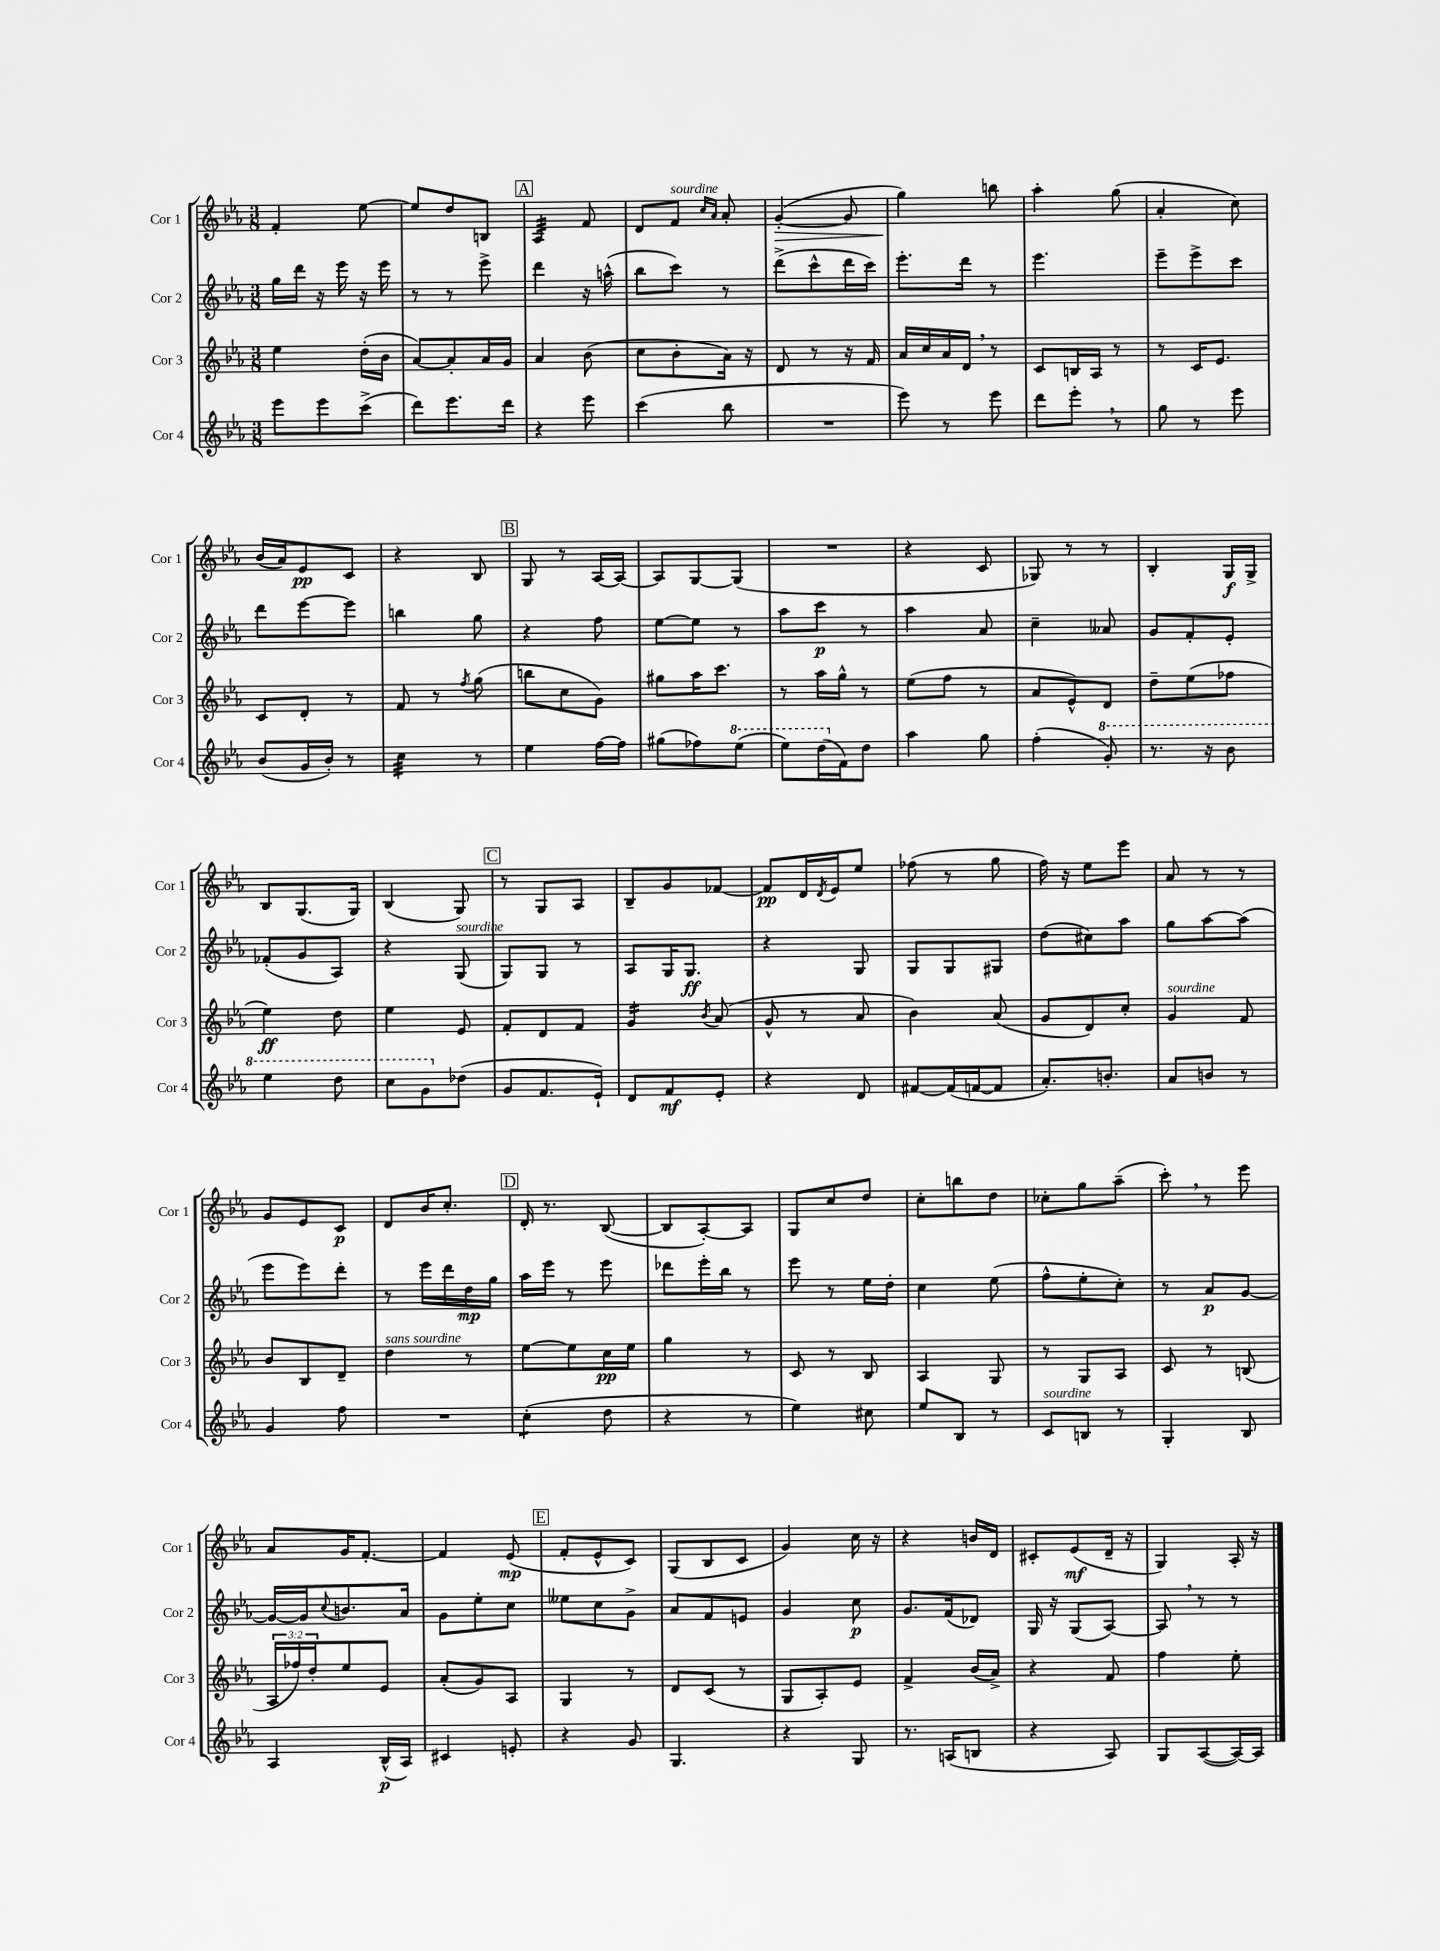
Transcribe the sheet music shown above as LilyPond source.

<<
\new StaffGroup <<
\new Staff = "s0" \with { instrumentName = "Cor 1" shortInstrumentName = "Cor 1" } {
    \clef treble \key ees \major \numericTimeSignature \time 3/8
    f'4-. ees''8~ |
    ees''8 d''8 b8 |
    \mark \markup { \box "A" } aes4:32 f'8 |
    d'8 f'8^\markup { \italic "sourdine" } \grace { c''16 aes'16 } aes'8-. |
    g'4~-.\>( g'8 |
    g''4\!) b''8 |
    aes''4-. g''8( |
    aes'4-. c''8) |
    bes'16( aes'16) ees'8\pp c'8 |
    r4 bes8 |
    \mark \markup { \box "B" } g8 r8 aes16~ aes16~ |
    aes8 g8~ g8( |
    R4. |
    r4 c'8 |
    ges8) r8 r8 |
    bes4-. g16\f g16-> |
    bes8 g8.( g16) |
    bes4( g8) |
    \mark \markup { \box "C" } r8 g8 aes8 |
    bes8-- g'8 fes'8~ |
    fes'8\pp d'16 \acciaccatura { d'8 } ees'16 ees''8 |
    fes''8( r8 g''8 |
    f''16) r16 ees''8 ees'''8 |
    aes'8 r8 r8 |
    g'8 ees'8 c'8\p |
    d'8 bes'16 c''8.-. |
    \mark \markup { \box "D" } d'16-. r8. bes8~( |
    bes8 aes8~-.) aes8 |
    g8 c''8 d''8 |
    c''8-. b''8 d''8 |
    ces''8-. g''8 aes''8--( |
    c'''8-.) \breathe r8 ees'''8 |
    aes'8 g'16 f'8.~-. |
    f'4 ees'8\mp( |
    \mark \markup { \box "E" } f'8-. ees'8-^ c'8) |
    g8( bes8 c'8 |
    g'4) c''16 r16 |
    r4 b'16 d'16 |
    cis'8-. ees'8\mf( d'16-- r16 |
    g4) aes16-. r16 \bar "|." |
}
\new Staff = "s1" \with { instrumentName = "Cor 2" shortInstrumentName = "Cor 2" } {
    \clef treble \key ees \major \numericTimeSignature \time 3/8
    g''16 d'''16 r16 ees'''16 r16 ees'''16 |
    r8 r8 ees'''8-> |
    \mark \markup { \box "A" } d'''4 r16 a''16-^( |
    bes''8 c'''8) r8 |
    d'''8->( c'''8-^ d'''16 c'''16) |
    ees'''8.-. d'''16 r8 |
    ees'''4. |
    ees'''8-- ees'''8-> c'''8 |
    d'''8 ees'''8~ ees'''8 |
    b''4 g''8 |
    \mark \markup { \box "B" } r4 f''8 |
    ees''8~ ees''8 r8 |
    aes''8 c'''8\p r8 |
    aes''4 aes'8 |
    c''4-- aeses'8 |
    g'8 f'8-. ees'8-. |
    fes'8-.( g'8 aes8) |
    r4 g8^\markup { \italic "sourdine" }( |
    \mark \markup { \box "C" } g8) g8 r8 |
    aes8 g16 g8.\ff |
    r4 g8 |
    g8 g8 gis8 |
    d''8( cis''8) aes''8 |
    g''8 aes''8~ aes''8( |
    ees'''8 ees'''8) d'''8-. |
    r8 ees'''16 d'''16 d''16\mp g''16 |
    \mark \markup { \box "D" } aes''16 ees'''16 r8 ees'''8 |
    des'''8 ees'''16-. bes''16 r8 |
    ees'''8 r8 ees''16 d''16-. |
    c''4 ees''8( |
    f''8-^ ees''8-. c''8-.) |
    r8 aes'8\p g'8~ |
    g'16~ g'16 \appoggiatura { c''8 } b'8. aes'16 |
    g'8 ees''8-. c''8 |
    \mark \markup { \box "E" } eeses''8 c''8 g'8-> |
    aes'8 f'8 e'8 |
    g'4 c''8\p |
    g'8. f'16( des'8) |
    g16 r16 g8( aes8~) |
    aes8 \breathe r8 r8 \bar "|." |
}
\new Staff = "s2" \with { instrumentName = "Cor 3" shortInstrumentName = "Cor 3" } {
    \clef treble \key ees \major \numericTimeSignature \time 3/8 \override Staff.TupletNumber.text = #tuplet-number::calc-fraction-text
    ees''4 d''16-.( bes'16 |
    aes'8~) aes'8-. aes'16 g'16 |
    \mark \markup { \box "A" } aes'4 bes'8( |
    c''8 bes'8-. aes'16) r16 |
    d'8 r8 r16 f'16 |
    aes'16 c''16 aes'16 d'16 \breathe r8 |
    c'8 b16 aes16 r8 |
    r8 c'16 ees'8. |
    c'8 d'8-. r8 |
    f'8 r8 \acciaccatura { f''8 } g''8( |
    \mark \markup { \box "B" } b''8 c''8 g'8) |
    gis''8 aes''16 c'''8. |
    r8 aes''16 g''16-^ r8 |
    ees''8( f''8 r8 |
    aes'8 ees'8-^) d'8 |
    d''8-- ees''8( fes''8 |
    ees''4\ff) d''8 |
    ees''4 ees'8 |
    \mark \markup { \box "C" } f'8-. d'8 f'8 |
    g'4:16 \acciaccatura { bes'8 } aes'8( |
    g'8-^ r8 aes'8 |
    bes'4) aes'8( |
    g'8 d'8) c''8-. |
    g'4^\markup { \italic "sourdine" } f'8 |
    bes'8 bes8 d'8-- |
    d''4^\markup { \italic "sans sourdine" } r8 |
    \mark \markup { \box "D" } ees''8~ ees''8 c''16\pp ees''16 |
    g''4 r8 |
    c'8 r8 bes8 |
    aes4 g8 |
    r8 g8 aes8 |
    c'8 r8 b8( |
    \tuplet 3/2 { aes16 fes''16) d''16-. } ees''8 ees'8 |
    aes'8-.( g'8) aes8 |
    \mark \markup { \box "E" } g4 r8 |
    d'8 c'8( r8 |
    g8 aes8-.) ees'8 |
    f'4-> bes'16( aes'16->) |
    r4 f'8 |
    f''4 ees''8-. \bar "|." |
}
\new Staff = "s3" \with { instrumentName = "Cor 4" shortInstrumentName = "Cor 4" } {
    \clef treble \key ees \major \numericTimeSignature \time 3/8
    ees'''8 ees'''8 c'''8->( |
    d'''8) ees'''8. d'''16 |
    \mark \markup { \box "A" } r4 ees'''8 |
    c'''4( bes''8 |
    R4. |
    ees'''8) r8 ees'''8 |
    d'''8 ees'''8-. \breathe r8 |
    g''8 r8 ees'''8 |
    bes'8( g'16 bes'16-.) r8 |
    c''4:32 r8 |
    \mark \markup { \box "B" } ees''4 f''16~ f''16 |
    gis''8( fes''8) \ottava #1 ees'''8( |
    ees'''8) d'''16( \ottava #0 f'16) d''8 |
    aes''4 g''8 |
    f''4-.( \ottava #1 g''8-.) |
    r8. r16 bes''8 |
    ees'''4 d'''8 |
    c'''8 g''8 \ottava #0 des''8( |
    \mark \markup { \box "C" } g'8 f'8. ees'16-!) |
    d'8 f'8\mf ees'8-. |
    r4 d'8 |
    fis'8~ fis'16( f'16~ f'8 |
    aes'8.-.) b'8.-. |
    aes'8 b'8 r8 |
    g'4 f''8 |
    R4. |
    \mark \markup { \box "D" } c''4:8-.( d''8 |
    r4 r8 |
    ees''4) cis''8 |
    ees''8 bes8 r8 |
    c'8^\markup { \italic "sourdine" } b8 r8 |
    g4-. bes8 |
    aes4 bes16-^\p( aes16) |
    cis'4 e'8-. |
    \mark \markup { \box "E" } r4 g'8 |
    g4. |
    r4 g8 |
    r8. a16( b8 |
    r4 aes8) |
    g8 aes8~( aes16~) aes16 \bar "|." |
}
>>
>>
\layout { \context { \Score \remove "Bar_number_engraver" } }
